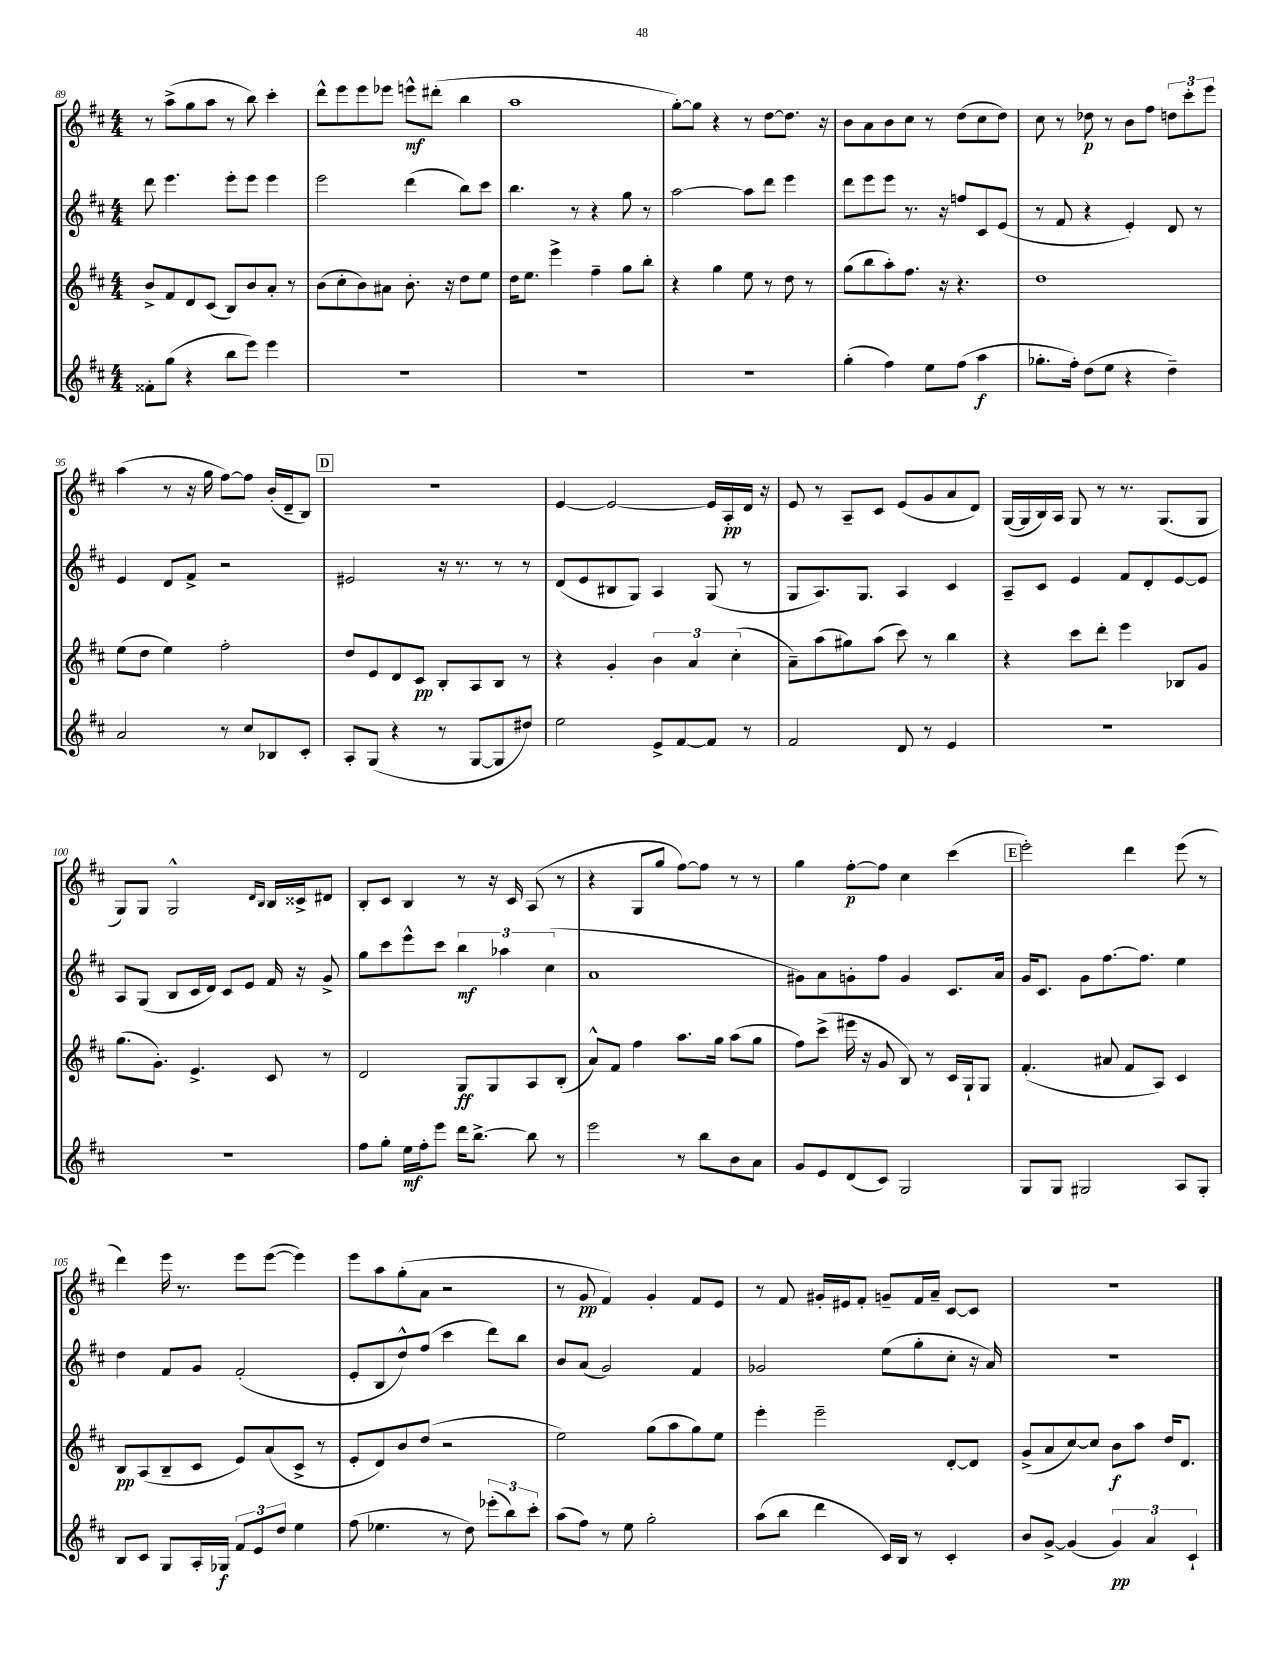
<<
\new StaffGroup <<
\new Staff = "s0" {
    \clef treble \key d \major \numericTimeSignature \time 4/4
    r8 a''8->( g''8 a''8 r8 b''8) cis'''4-. |
    d'''8-^ e'''8 e'''8 ees'''8 e'''8-^\mf dis'''8-.( b''4 |
    a''1 |
    g''8~-.) g''8 r4 r8 d''8~ d''8. r16 |
    b'8 a'8 b'8 cis''8 r8 d''8( cis''8 d''8) |
    cis''8 r8 des''8\p r8 b'8 fis''8 \tuplet 3/2 { d''8 cis'''8-. e'''8 } |
    a''4( r8 r16 g''16 fis''8~) fis''8 b'16-.( d'16-- b8) |
    \mark \markup { \box "D" } r1 |
    e'4~ e'2~ e'16 a16-.\pp d'16 r16 |
    e'8 r8 a8-- cis'8 e'8( g'8 a'8 d'8) |
    g16~( g16 b16) a16 g8 r8 r8. g8.( g8 |
    g8) g8 g2-^ \grace { d'16 b16 } b16 cisis'16-> dis'8 |
    b8-. cis'8 b4 r8 r16 cis'16 a8( r8 |
    r4 g8 g''8 fis''8~) fis''8 r8 r8 |
    g''4 fis''8~-.\p fis''8 cis''4 cis'''4( |
    \mark \markup { \box "E" } e'''2-.) d'''4 e'''8( r8 |
    d'''4) e'''16 r8. e'''8 e'''8~( e'''4) |
    e'''8 a''8 g''8-.( a'8 r2 |
    r8 g'8\pp fis'4) g'4-. fis'8 e'8 |
    r8 fis'8 gis'16-. eis'16 fis'8-. g'8-- fis'16 a'16-- cis'8~ cis'8 |
    R1 \bar "|." |
}
\new Staff = "s1" {
    \clef treble \key d \major \numericTimeSignature \time 4/4
    d'''8 e'''4. e'''8-. e'''8 e'''4 |
    e'''2 d'''4( b''8) cis'''8 |
    b''4. r8 r4 g''8 r8 |
    a''2~ a''8 d'''8 e'''4 |
    d'''8 e'''8 e'''8 r8. r16 f''8 cis'8 e'8( |
    r8 fis'8 r4 e'4-.) d'8 r8 |
    e'4 d'8 fis'8-> r2 |
    \mark \markup { \box "D" } eis'2 r16 r8. r8 r8 |
    d'8( e'8 bis8 g8) a4 g8( r8 |
    g8 a8.) g8. a4 cis'4 |
    a8-- cis'8 e'4 fis'8 d'8-. e'8~ e'8 |
    a8 g8( b8 cis'16 d'16) cis'8 e'8 fis'16 r16 g'8-> |
    g''8 cis'''8 e'''8-^ cis'''8 \tuplet 3/2 { b''4\mf aes''4 cis''4( } |
    a'1 |
    gis'8) a'8 g'8-. fis''8 g'4 cis'8. a'16 |
    \mark \markup { \box "E" } g'16 cis'8. g'8 fis''8.~ fis''8. e''4 |
    d''4 fis'8 g'8 fis'2-.( |
    e'8-. b8 d''8-^) fis''8( cis'''4 d'''8) b''8 |
    b'8 a'8( g'2) fis'4 |
    ges'2 e''8( g''8-. cis''8-. r16 a'16) |
    R1 \bar "|." |
}
\new Staff = "s2" {
    \clef treble \key d \major \numericTimeSignature \time 4/4
    b'8-> fis'8 d'8 cis'8( b8) b'8 a'8-. r8 |
    b'8( cis''8-. b'8) ais'8 b'8.-. r16 d''8 e''8 |
    d''16 e''8. e'''4-> fis''4-- g''8 b''8-. |
    r4 g''4 e''8 r8 d''8 r8 |
    g''8( b''8 a''8-.) fis''8. r16 r4. |
    d''1 |
    e''8( d''8 e''4) fis''2-. |
    \mark \markup { \box "D" } d''8 e'8 d'8 cis'8\pp b8-. a8 b8 r8 |
    r4 g'4-. \tuplet 3/2 { b'4 a'4 cis''4-.( } |
    a'8--) a''8( gis''8) a''8( cis'''8) r8 b''4 |
    r4 cis'''8 d'''8-. e'''4 bes8 g'8 |
    g''8.( g'8.-.) e'4.-> cis'8 r8 |
    d'2 g8\ff g8 a8 b8-.( |
    a'8-^) fis'8 fis''4 a''8. g''16 a''8( g''8 |
    fis''8) cis'''8->( eis'''16 r16 g'8 b8) r8 cis'16 g16-! g8 |
    \mark \markup { \box "E" } fis'4.-.( ais'8 fis'8 a8) cis'4 |
    b8\pp a8( b8-- cis'8 e'8) a'8( cis'8-> r8 |
    e'8-. d'8) b'8 d''8( r2 |
    e''2) g''8( a''8 g''8) e''8 |
    e'''4-. e'''2-- d'8~-. d'8 |
    g'8->( a'8 cis''8~) cis''8 b'8\f a''8 d''16 d'8. \bar "|." |
}
\new Staff = "s3" {
    \clef treble \key d \major \numericTimeSignature \time 4/4
    fisis'8-. g''8( r4 b''8 e'''8) e'''4 |
    R1 |
    R1 |
    R1 |
    g''4-.( fis''4) e''8 fis''8( a''4\f |
    ges''8.-. fis''16-.) d''8( e''8 r4 d''4--) |
    a'2 r8 cis''8 bes8 cis'8-. |
    \mark \markup { \box "D" } a8-. g8( r4 r8 g8~ g8 dis''8) |
    e''2 e'8-> fis'8~ fis'8 r8 |
    fis'2 d'8 r8 e'4 |
    R1 |
    R1 |
    fis''8 g''8-. e''16\mf fis''16-. e'''8 d'''16 b''8.~-> b''8 r8 |
    e'''2 r8 b''8 b'8 a'8 |
    g'8 e'8 d'8( cis'8) g2 |
    \mark \markup { \box "E" } g8 g8 gis2 a8 gis8-. |
    b8 cis'8 g8 a16-. ges16\f \tuplet 3/2 { fis'8 e'8 d''8 } e''4 |
    fis''8( ees''4. r8 d''8) \tuplet 3/2 { ees'''8-.( b''8) cis'''8-. } |
    a''8( fis''8) r8 e''8 g''2-. |
    a''8( b''8 d'''4 cis'16) b16 r8 cis'4-. |
    b'8 g'8~-> g'4( \tuplet 3/2 { g'4\pp) a'4 cis'4-! } \bar "|." |
}
>>
>>
\layout { \context { \Score currentBarNumber = #89 } }
